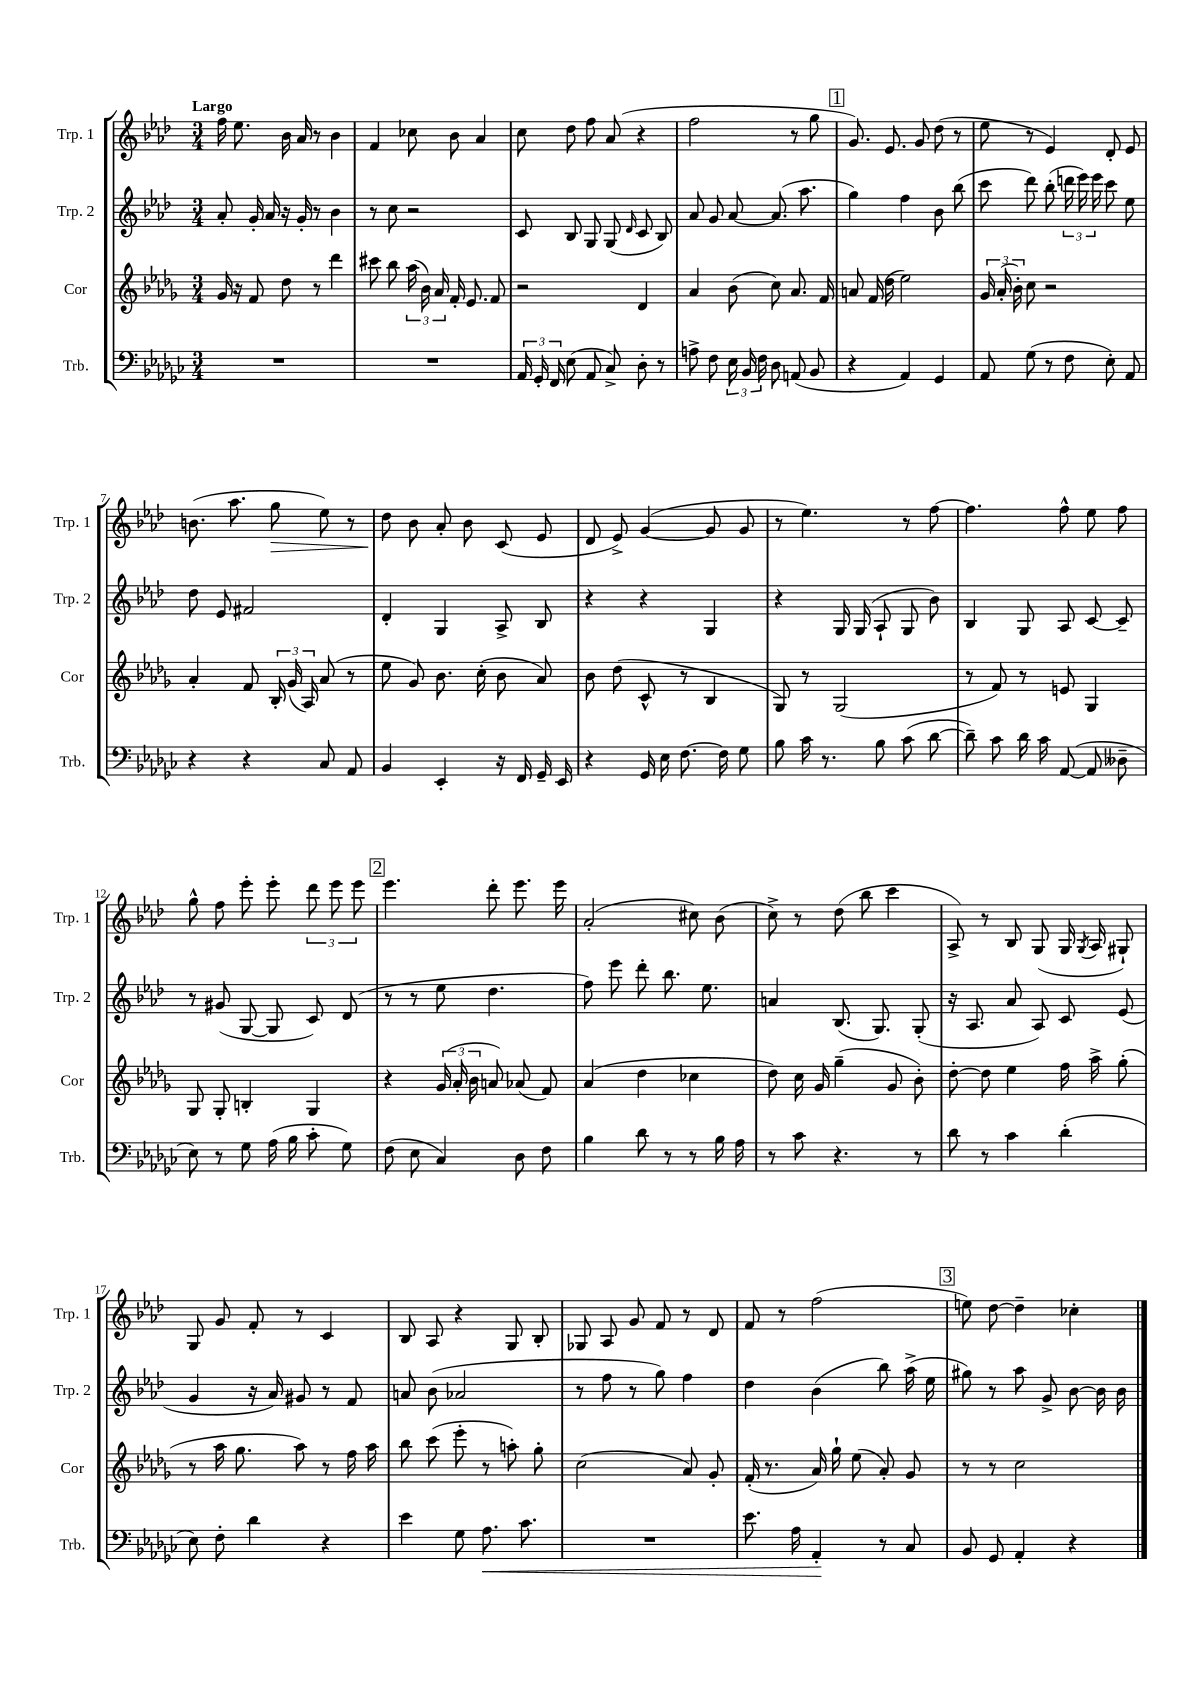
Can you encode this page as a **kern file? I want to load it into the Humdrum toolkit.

**kern	**kern	**kern	**kern
*staff4	*staff3	*staff2	*staff1
*clefF4	*clefG2	*clefG2	*clefG2
*k[b-e-a-d-g-c-]	*k[b-e-a-d-g-]	*k[b-e-a-d-]	*k[b-e-a-d-]
*M3/4	*M3/4	*M3/4	*M3/4
2.r	16g-	8a-'	16ff
.	16r	.	8.ee-
.	8f	16g'	.
.	.	16a-	.
.	8dd-	16r	16b-
.	.	16g'	16a-
.	8r	8r	8r
.	4ddd-	4b-	4b-
=	=	=	=
2.r	8ccc#	8r	4f
.	8bb-	8cc	.
.	(24aa-	2r	8cc-
.	24b-)	.	.
.	24a-	.	.
.	16f'	.	8b-
.	8.e-	.	.
.	.	.	4a-
.	8f	.	.
=	=	=	=
24AA-	2r	8c	8cc
24GG-'	.	.	.
24FF	.	.	.
(8E-	.	8B-	8dd-
8AA-	.	8G	8ff
8C-^)	.	(8G	(8a-
.	.	16qqd-	.
8D-'	4d-	8c	4r
8r	.	8B-)	.
=	=	=	=
8A^	4a-	8a-	2ff
8F	.	8g	.
24E-	(8b-	[8a-	.
24BB-	.	.	.
24F	.	.	.
8D-	8cc)	(8.a-]	.
(8AA	8.a-	.	8r
.	.	8.aa-	.
8BB-	.	.	8gg
.	16f	.	.
=	=	=	=
4r	8a	4gg)	8.g)
.	(16f	.	.
.	16dd-	.	8.e-
4AA-)	2ee-)	4ff	.
.	.	.	8g
4GG-	.	8b-	(8dd-
.	.	(8bb-	8r
=	=	=	=
8AA-	24g-	8ccc	8ee-
.	(24a-'	.	.
.	24b-')	.	.
(8G-	8cc	8ddd-)	8r
8r	2r	(8bb-'	4e-)
8F	.	24ddd	.
.	.	24eee-)	.
.	.	24eee-	.
8E-')	.	8ccc	8d-'
8AA-	.	8ee-	8e-
=	=	=	=
4r	4a-'	8dd-	(8.b
.	.	8e-	.
.	.	.	8.aa-
4r	8f	2f#	.
.	24B-'	.	8gg
.	(24g-	.	.
.	24A-)	.	.
8C-	(8a-	.	8ee-)
8AA-	8r	.	8r
=	=	=	=
4BB-	8ee-	4d-'	8dd-
.	8g-)	.	8b-
4EE-'	8.b-	4G	8a-'
.	.	.	8b-
.	(16cc'	.	.
16r	8b-	8A-^	(8c
16FF	.	.	.
16GG-~	8a-)	8B-	8e-
16EE-	.	.	.
=	=	=	=
4r	8b-	4r	8d-
.	(8dd-	.	8e-^)
16GG-	8c^^	4r	([4g
16E-	.	.	.
[8.F	8r	.	.
.	4B-	4G	8g]
16F]	.	.	.
8G-	.	.	8g
=	=	=	=
8B-	8G-)	4r	8r
16c-	8r	.	4.ee-)
8.r	.	.	.
.	(2G-	16G	.
.	.	(16G	.
8B-	.	8A-`	.
(8c-	.	8G	8r
[8d-	.	8b-)	[8ff
=	=	=	=
8d-~])	8r	4B-	4.ff]
8c-	8f)	.	.
16d-	8r	8G	.
16c-	.	.	.
([8AA-	8e	8A-	8ff^^
8AA-]	4G-	[8c	8ee-
8D--~	.	8c~]	8ff
=	=	=	=
8E-)	8G-	8r	8gg^^
8r	8G-'	(8g#	8ff
8G-	4B'	[8G	8eee-'
(16A-	.	8G]	8eee-'
16B-	.	.	.
8c-'	4G-	8c)	12ddd-
.	.	.	12eee-
8G-)	.	(8d-	.
.	.	.	12eee-
=	=	=	=
(8F	4r	8r	4.eee-
8E-	.	8r	.
4C-)	(24g-	8ee-	.
.	24a-'	.	.
.	24b-	.	.
.	8a)	4.dd-	8ddd-'
8D-	(8a-	.	8.eee-
8F	8f)	.	.
.	.	.	16eee-
=	=	=	=
4B-	(4a-	8ff)	(2a-'
.	.	8eee-	.
8d-	4dd-	8ddd-'	.
8r	.	8.bb-	.
8r	4cc-	.	8cc#)
.	.	8.ee-	.
16B-	.	.	(8b-
16A-	.	.	.
=	=	=	=
8r	8dd-)	4a	8cc^)
8c-	16cc	.	8r
.	16g-	.	.
4.r	(4gg-~	(8.B-	(8dd-
.	.	.	8bb-
.	.	8.G)	.
.	8g-	.	4ccc
8r	8b-')	(8G'	.
=	=	=	=
8d-	[8dd-'	16r	8A-^)
.	.	8.A-	.
8r	8dd-]	.	8r
4c-	4ee-	8a-	8B-
.	.	8A-)	(8G
(4d-'	16ff	8c	16G
.	.	.	8qG
.	16aa-^	.	16A-
.	(8gg-'	(8e-	8G#`)
=	=	=	=
8E-)	8r	4g	8G
8F'	16aa-	.	8g
.	8.gg-	.	.
4d-	.	16r	8f'
.	.	16a-)	.
.	8aa-)	8g#	8r
4r	8r	8r	4c
.	16ff	8f	.
.	16aa-	.	.
=	=	=	=
4e-	8bb-	8a	8B-
.	(8ccc	(8b-	8A-
8G-	8eee-'	2a-	4r
8.A-	8r	.	.
.	8aa')	.	8G
8.c-	.	.	.
.	8gg-'	.	8B-'
=	=	=	=
2.r	(2cc	8r	8G-
.	.	8ff	8A-
.	.	8r	8g
.	.	8gg)	8f
.	8a-)	4ff	8r
.	8g-'	.	8d-
=	=	=	=
8.e-	(16f'	4dd-	8f
.	8.r	.	.
.	.	.	8r
16A-	.	.	.
4AA-'	16a-)	(4b-	(2ff
.	16gg-`	.	.
.	(8ee-	.	.
8r	8a-')	8bb-)	.
8C-	8g-	(16aa-^	.
.	.	16ee-	.
=	=	=	=
8BB-	8r	8gg#)	8ee)
8GG-	8r	8r	[8dd-
4AA-'	2cc	8aa-	4dd-~]
.	.	8g^	.
4r	.	[8b-	4cc-'
.	.	16b-]	.
.	.	16b-	.
==	==	==	==
*-	*-	*-	*-
